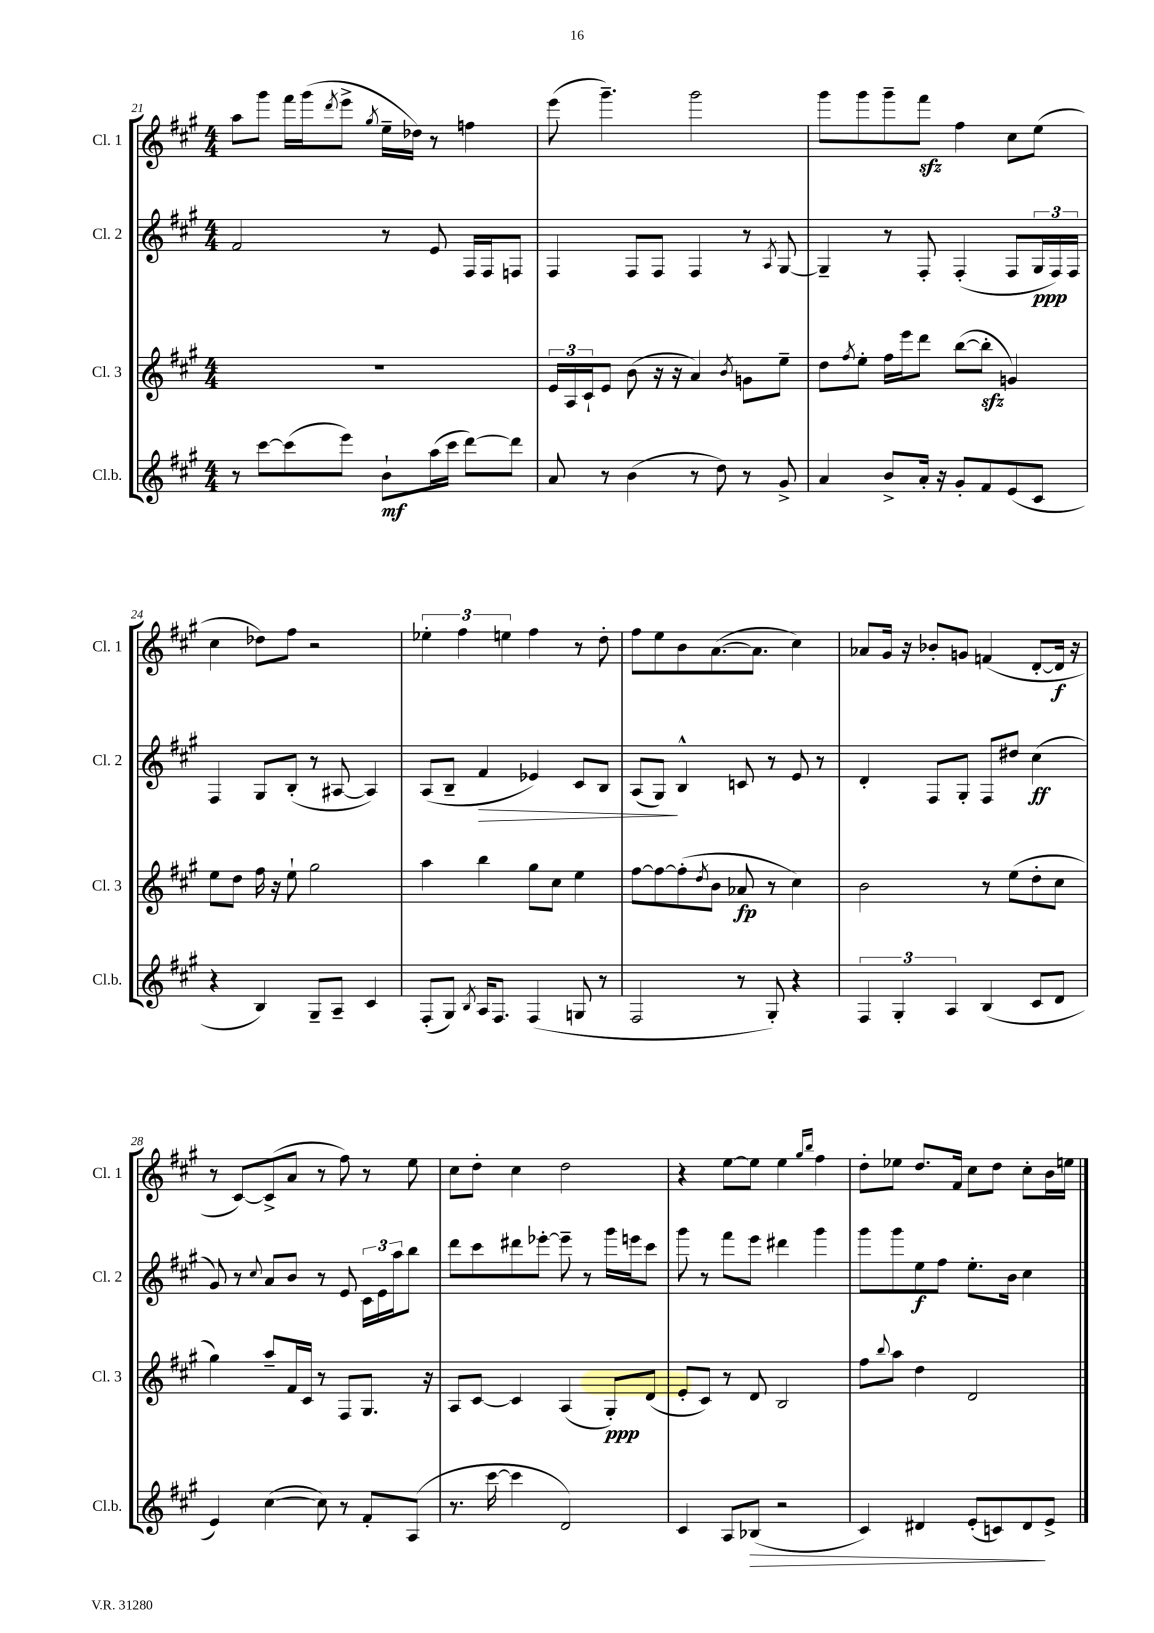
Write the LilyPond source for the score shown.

<<
\new StaffGroup <<
\new Staff = "s0" \with { instrumentName = "Cl. 1" shortInstrumentName = "Cl. 1" } {
    \clef treble \key a \major \numericTimeSignature \time 4/4
    a''8 gis'''8 fis'''16 gis'''16( \acciaccatura { d'''8 } e'''8-> \acciaccatura { gis''8 } e''16-- des''16) r8 f''4 |
    e'''8( gis'''4.--) gis'''2 |
    gis'''8 gis'''8 gis'''8-- fis'''8\sfz fis''4 cis''8 e''8( |
    cis''4 des''8) fis''8 r2 |
    \tuplet 3/2 { ees''4-. fis''4 e''4 } fis''4 r8 d''8-. |
    fis''8 e''8 b'8 a'8.~( a'8. cis''4) |
    aes'8 gis'16 r16 bes'8-. g'8 f'4( d'8~-. d'16\f r16 |
    r8 cis'8~) cis'8->( a'8 r8 fis''8) r8 e''8 |
    cis''8 d''8-. cis''4 d''2 |
    r4 e''8~ e''8 e''4 \grace { gis''16 b''16 } fis''4 |
    d''8-. ees''8 d''8. fis'16 cis''8 d''8 cis''8-. b'16 e''16 \bar "|." |
}
\new Staff = "s1" \with { instrumentName = "Cl. 2" shortInstrumentName = "Cl. 2" } {
    \clef treble \key a \major \numericTimeSignature \time 4/4
    fis'2 r8 e'8 fis16 fis16 f8 |
    fis4 fis8 fis8 fis4 r8 \acciaccatura { a8 } gis8~ |
    gis4-- r8 fis8-. fis4-.( fis8 \tuplet 3/2 { gis16\ppp fis16) fis16 } |
    fis4 gis8 b8-.( r8 ais8~ ais4) |
    a8( b8-- fis'4\> ees'4) cis'8 b8 |
    a8( gis8\!) b4-^ c'8 r8 e'8 r8 |
    d'4-. fis8 gis8-. fis8 dis''8 cis''4\ff( |
    gis'8) r8 \appoggiatura { cis''8 } a'8 b'8 r8 e'8 \tuplet 3/2 { cis'16 e'16 a''16 } b''8 |
    d'''8 cis'''8 dis'''8 ees'''8~-. ees'''8-- r8 gis'''16 e'''16 cis'''8 |
    gis'''8 r8 fis'''8 e'''8 dis'''4 gis'''4 |
    gis'''8 gis'''8 e''8\f fis''8 e''8.-. b'16 cis''4 \bar "|." |
}
\new Staff = "s2" \with { instrumentName = "Cl. 3" shortInstrumentName = "Cl. 3" } {
    \clef treble \key a \major \numericTimeSignature \time 4/4
    R1 |
    \tuplet 3/2 { e'16 a16 cis'16-! } e'8 b'8( r16 r16 a'4) \acciaccatura { b'8 } g'8 e''8-- |
    d''8 \acciaccatura { fis''8 } e''8-. fis''16 e'''16 d'''8 b''8~( b''8-.\sfz g'4) |
    e''8 d''8 fis''16 r16 e''8-! gis''2 |
    a''4 b''4 gis''8 cis''8 e''4 |
    fis''8~ fis''8~ fis''8-.( \acciaccatura { d''8 } b'8 aes'8\fp r8 cis''4) |
    b'2 r8 e''8( d''8-. cis''8 |
    gis''4) a''8-- fis'16 cis'16 r8 fis8 gis8. r16 |
    a8 cis'8~ cis'4 a4( gis8-.\ppp) d'8( |
    e'8-. cis'8) r8 d'8 b2 |
    fis''8 \appoggiatura { b''8 } a''8 d''4 d'2 \bar "|." |
}
\new Staff = "s3" \with { instrumentName = "Cl.b." shortInstrumentName = "Cl.b." } {
    \clef treble \key a \major \numericTimeSignature \time 4/4
    r8 cis'''8~ cis'''8( e'''8) b'8-!\mf a''16( cis'''16 d'''8~) d'''8 |
    a'8 r8 b'4( r8 d''8) r8 gis'8-> |
    a'4 b'8-> a'16-. r16 gis'8-. fis'8 e'8( cis'8 |
    r4 b4) gis8-- a8-- cis'4 |
    fis8-.( gis8) \acciaccatura { b8 } a16 fis8. fis4( g8 r8 |
    fis2 r8 gis8-.) r4 |
    \tuplet 3/2 { fis4 gis4-. a4 } b4( cis'8 d'8 |
    e'4) cis''4~( cis''8) r8 fis'8-. a8( |
    r8. cis'''16~ cis'''4 d'2) |
    cis'4 a8 bes8\>( r2 |
    cis'4) dis'4 e'8-.( c'8) dis'8\! e'8-> \bar "|." |
}
>>
>>
\layout { \context { \Score currentBarNumber = #21 } }
